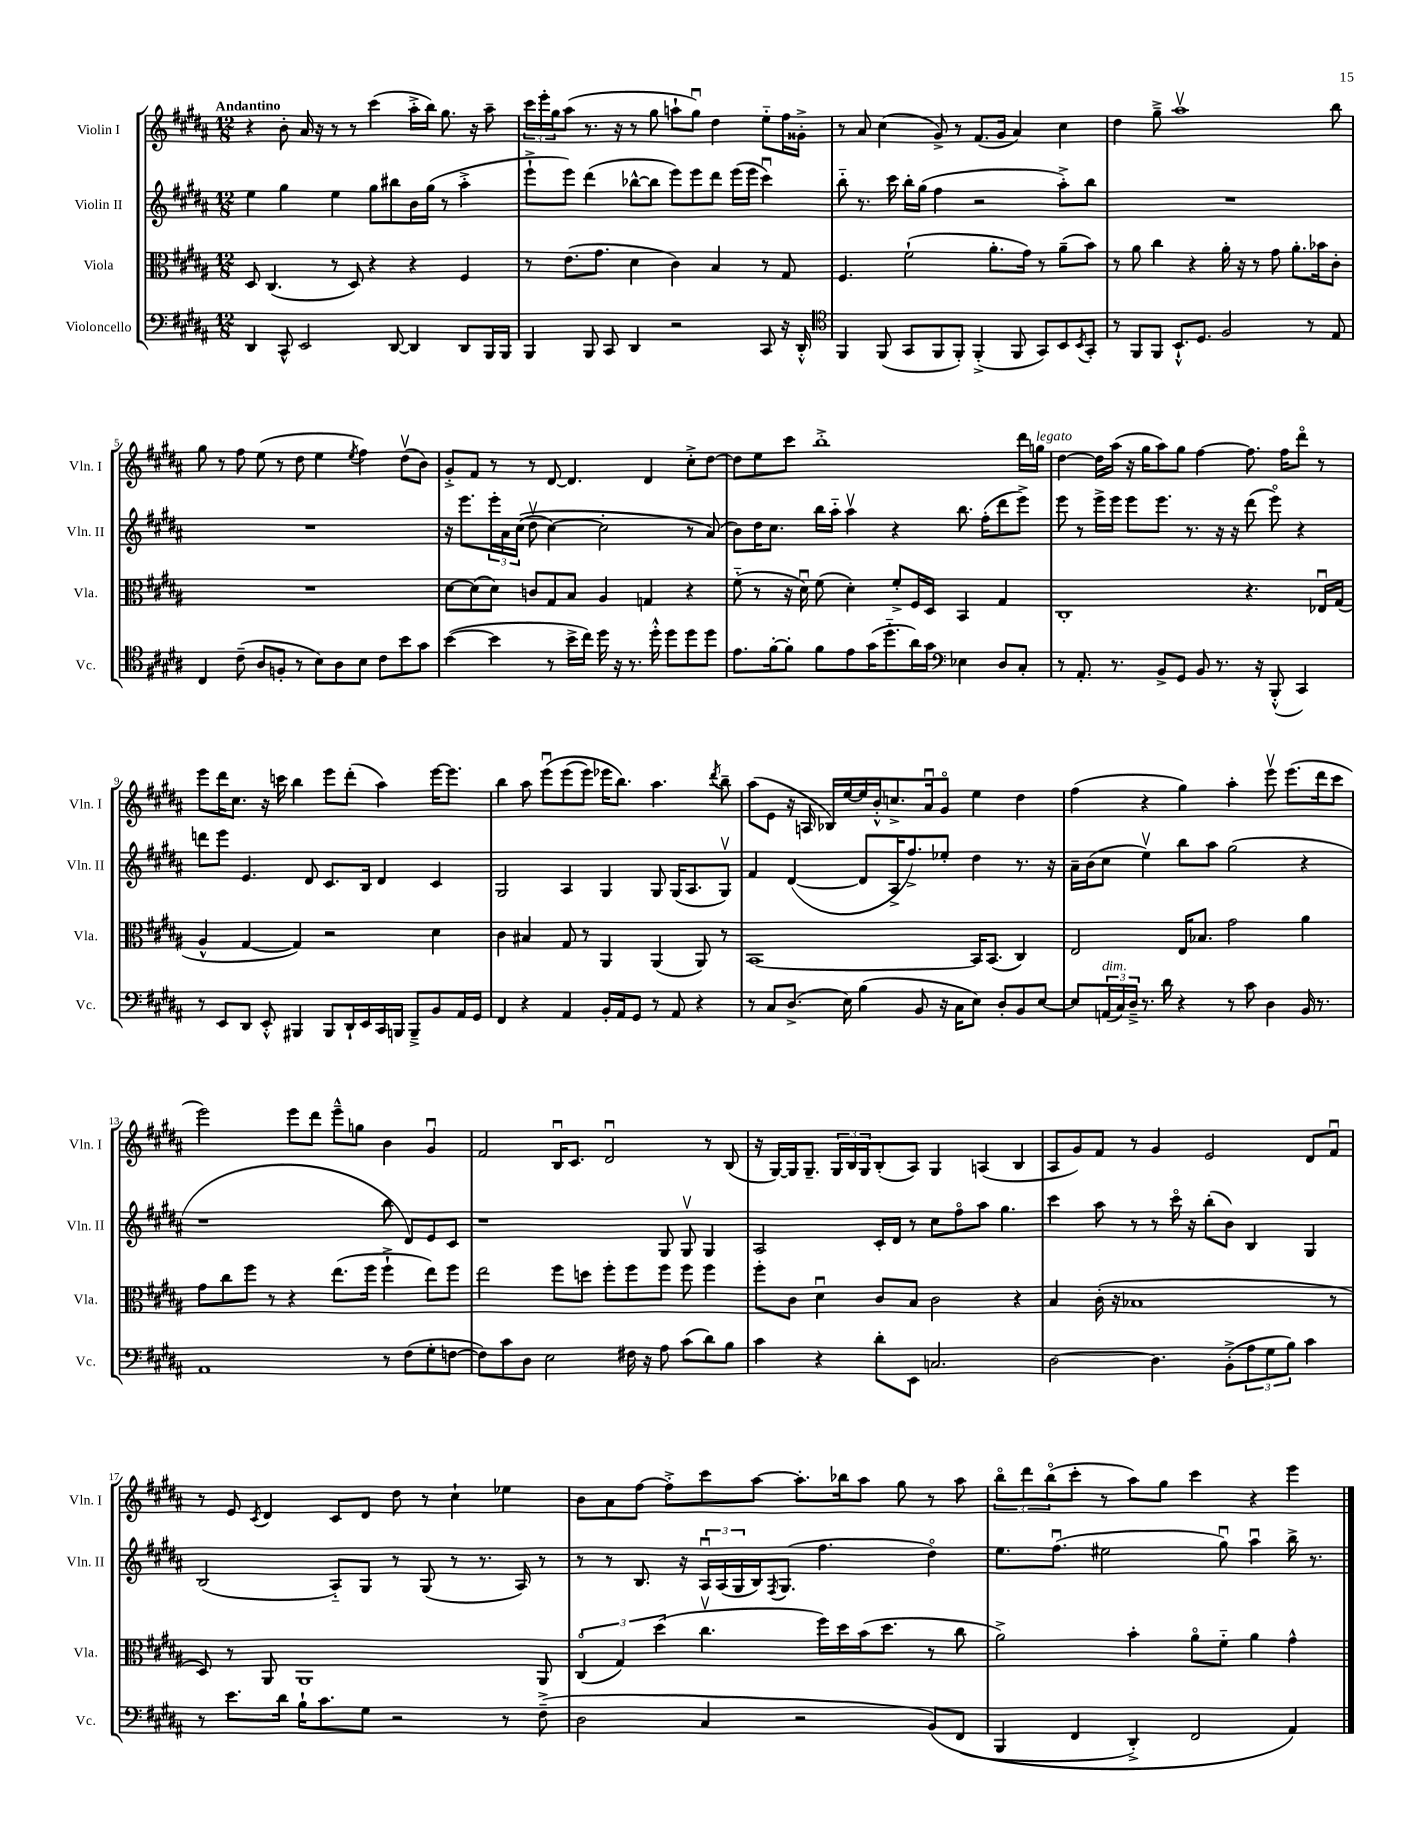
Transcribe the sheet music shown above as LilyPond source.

<<
\new StaffGroup <<
\new Staff = "s0" \with { instrumentName = "Violin I" shortInstrumentName = "Vln. I" } {
    \clef treble \key b \major \numericTimeSignature \time 12/8 \tempo "Andantino"
    r4 b'8-. ais'16 r16 r8 r8 cis'''4( ais''16-.-> b''16) gis''8. r16 ais''8-- |
    \tuplet 3/2 { cis'''16 e'''16-. gis''16 } ais''8( r8. r16 r8 gis''8 a''8-! gis''8\downbow) dis''4 e''8-_ fis''16 gisis'16-.-> |
    r8 ais'8 cis''4( gis'8->) r8 fis'8.( gis'16 ais'4) cis''4 |
    dis''4 gis''8---> ais''1\upbow b''8 |
    gis''8 r8 fis''8 e''8( r8 dis''8 e''4 \acciaccatura { e''8 } fis''4) dis''8\upbow( b'8) |
    gis'8-.-> fis'8 r8 r8 dis'8~ dis'4. dis'4 cis''8-.-> dis''8~ |
    dis''8 e''8 cis'''8 b''1-.-> dis'''16 g''16^\markup { \italic "legato" } |
    dis''4~ dis''16 ais''16( r16 gis''16 ais''8) gis''8 fis''4~ fis''8. fis''16 dis'''8\flageolet r8 |
    e'''8 dis'''16 cis''8. r16 c'''16 b''4 e'''8 dis'''8-.( ais''4) e'''16~ e'''8. |
    b''4 ais''8 e'''8\downbow\( e'''8( e'''8) ees'''16 b''8.\) ais''4. \acciaccatura { dis'''8 } b''8-- |
    ais''8( e'8 r16 a16 bes16) e''16~ e''16 b'16-.-^ c''8.-> ais'16\downbow gis'8\flageolet e''4 dis''4 |
    fis''4( r4 gis''4) ais''4-. e'''8\upbow e'''8.( dis'''16 cis'''8 |
    e'''2) e'''8 dis'''8 e'''8---^ g''8 b'4 gis'4\downbow |
    fis'2 b16\downbow cis'8. dis'2\downbow r8 b8( |
    r16 gis16~) gis16 gis8.-- \tuplet 3/2 { gis16 b16 gis16 } b8-.( ais8) gis4 a4( b4 |
    ais8 gis'8) fis'8 r8 gis'4 e'2 dis'8 fis'8\downbow |
    r8 e'8 \acciaccatura { cis'8 } dis'4 cis'8 dis'8 dis''8 r8 cis''4-! ees''4 |
    b'8 ais'8 fis''8~ fis''8-.-> cis'''8 ais''8~ ais''8.-. bes''16 ais''8 gis''8 r8 ais''8 |
    \tuplet 3/2 { b''8\flageolet dis'''8 b''8\flageolet( } cis'''8-. r8 ais''8) gis''8 cis'''4 r4 e'''4 \bar "|." |
}
\new Staff = "s1" \with { instrumentName = "Violin II" shortInstrumentName = "Vln. II" } {
    \clef treble \key b \major \numericTimeSignature \time 12/8
    e''4 gis''4 e''4 gis''8 bis''8 b'16 gis''16( r8 ais''4-.-> |
    e'''8-!-> e'''8) dis'''4( bes''8~-^ bes''8 e'''8) e'''8 dis'''8 e'''16( e'''16 cis'''4\downbow) |
    b''8-_ r8. cis'''16 b''16-. gis''16( fis''4 r2 ais''8-.->) b''8 |
    R1. |
    R1. |
    r16 e'''8. \tuplet 3/2 { e'''16-. ais'16 cis''16(\( } dis''8\upbow cis''4~) cis''2-. r8 ais'8(\) |
    b'8) dis''16 cis''8. b''16 ais''16-_ ais''4\upbow r4 b''8. fis''16-.( dis'''8 e'''8->) |
    e'''8 r8 e'''16-> e'''16 e'''8 e'''8. r8. r16 r16 dis'''8( e'''8\flageolet) r4 |
    d'''8 e'''8 e'4. dis'8 cis'8. b16 dis'4 cis'4 |
    gis2 ais4 gis4 gis8 gis16( ais8. gis8\upbow) |
    fis'4 dis'4~( dis'8 ais16-> fis''8.->) ees''8-. dis''4 r8. r16 |
    ais'16-- b'16( cis''8 e''4\upbow) b''8 ais''8 gis''2( r4 |
    r1 b''8 dis'8) e'8 cis'8 |
    r1 gis8 gis8\upbow gis4 |
    ais2 cis'16-. dis'16 r8 cis''8 fis''8\flageolet ais''8 gis''4. |
    cis'''4 ais''8 r8 r8 cis'''16\flageolet r16 b''8-.( b'8) b4 gis4 |
    b2( ais8-_) gis8 r8 gis8( r8 r8. ais16) r8 |
    r8 r8 b8. r16 \tuplet 3/2 { ais16\downbow ais16( gis16 } b16) \acciaccatura { fis8 } gis8.( fis''4. dis''4\flageolet) |
    e''8. fis''8.\downbow( eis''2 gis''8\downbow) ais''4\downbow b''16-> r8. \bar "|." |
}
\new Staff = "s2" \with { instrumentName = "Viola" shortInstrumentName = "Vla." } {
    \clef alto \key b \major \numericTimeSignature \time 12/8
    dis8 cis4.( r8 dis8) r4 r4 fis4 |
    r8 e'8.( gis'8. dis'4 cis'4) b4 r8 gis8 |
    fis4. fis'2-!( ais'8.-. gis'16) r8 ais'8--( b'8) |
    r8 ais'8 cis''4 r4 ais'16-. r16 r8 gis'8 ais'8.-. bes'16 cis'8-. |
    R1. |
    dis'8~ dis'8( dis'8) c'8 gis8 b8 ais4 g4 r4 |
    fis'8-_( r8 r16 dis'16\downbow) fis'8( dis'4-.) fis'8-.-> fis16 dis16 b,4 gis4 |
    cis1-. r4. ees16\downbow gis16( |
    ais4-^ gis4~ gis4) r2 dis'4 |
    cis'4 bis4 gis8 r8 ais,4 ais,4( ais,8) r8 |
    b,1~ b,16 b,8.( cis4) |
    e2 e16 bes8. gis'2 ais'4 |
    gis'8 cis''8 fis''8 r8 r4 e''8.( fis''16 fis''4-!-> e''8) fis''8 |
    e''2 fis''8 d''8 fis''8-. fis''8 fis''8 fis''8 fis''4 |
    fis''8-. cis'8 dis'4\downbow cis'8 b8 cis'2 r4 |
    b4 cis'16-.( r16 bes1 r8 |
    dis8) r8 ais,8 ais,1 ais,8 |
    \tuplet 3/2 { cis4\flageolet( gis4) dis''4( } cis''4.\upbow fis''16) dis''16 b'16( dis''8. r8 cis''8 |
    ais'2->) b'4-. ais'8\flageolet fis'8-_ ais'4 gis'4-^ \bar "|." |
}
\new Staff = "s3" \with { instrumentName = "Violoncello" shortInstrumentName = "Vc." } {
    \clef bass \key b \major \numericTimeSignature \time 12/8
    dis,4 cis,8-^ e,2 dis,8~ dis,4 dis,8 b,,16 b,,16 |
    b,,4 b,,8 cis,8 dis,4 r2 cis,8 r16 dis,16-.-^ |
    \clef tenor fis,4 fis,8( gis,8 fis,8 fis,8-.) fis,4-.->( fis,8 gis,8) b,8 \acciaccatura { b,8 } gis,8-. |
    r8 fis,8 fis,8 b,8.-!-^ dis8. fis2 r8 e8 |
    cis4 cis'8--( ais8 f8-. r8 b8) ais8 b8 cis'8 b'8 gis'8 |
    b'4~( b'4 r8 b'16-> cis''16) dis''16 r16 r8. dis''16-.-^ dis''8 dis''8 dis''8 |
    e'8. fis'16~-. fis'8-. fis'8 e'8 gis'16( dis''8.-_ ais'16) gis'16 \clef bass ees4 dis8 cis8-. |
    r8 ais,8.-. r8. b,8-> gis,8 b,8 r8. r16 b,,8-.-^( cis,4) |
    r8 e,8 dis,8 e,8-.-^ bis,,4 bis,,8 dis,16-! e,16 cis,16 b,,16 b,,8---> b,8 ais,16 gis,16 |
    fis,4 r4 ais,4 b,16-. ais,16 gis,8 r8 ais,8 r4 |
    r8 cis8 dis8.->( e16) b4( b,8 r16 cis16 e8) dis8-. b,8 e8~ |
    e8 \tuplet 3/2 { a,16^\markup { \italic "dim." }( cis16) dis16---> } r8. dis'16 r4 r8 cis'8 dis4 b,16 r8. |
    ais,1 r8 fis8( gis8-. f8~ |
    f8) cis'8 dis8 e2 fis16 r16 ais8 cis'8( dis'8) b8 |
    cis'4 r4 dis'8-. e,8 c2. |
    dis2~ dis4. b,8-.->( \tuplet 3/2 { ais8 gis8 b8) } cis'4 |
    r8 e'8. dis'16 b16-! cis'8. gis8 r2 r8 fis8--->( |
    dis2 cis4 r2 b,8)\( fis,8( |
    b,,4 fis,4 dis,4-.->) fis,2 ais,4\) \bar "|." |
}
>>
>>
